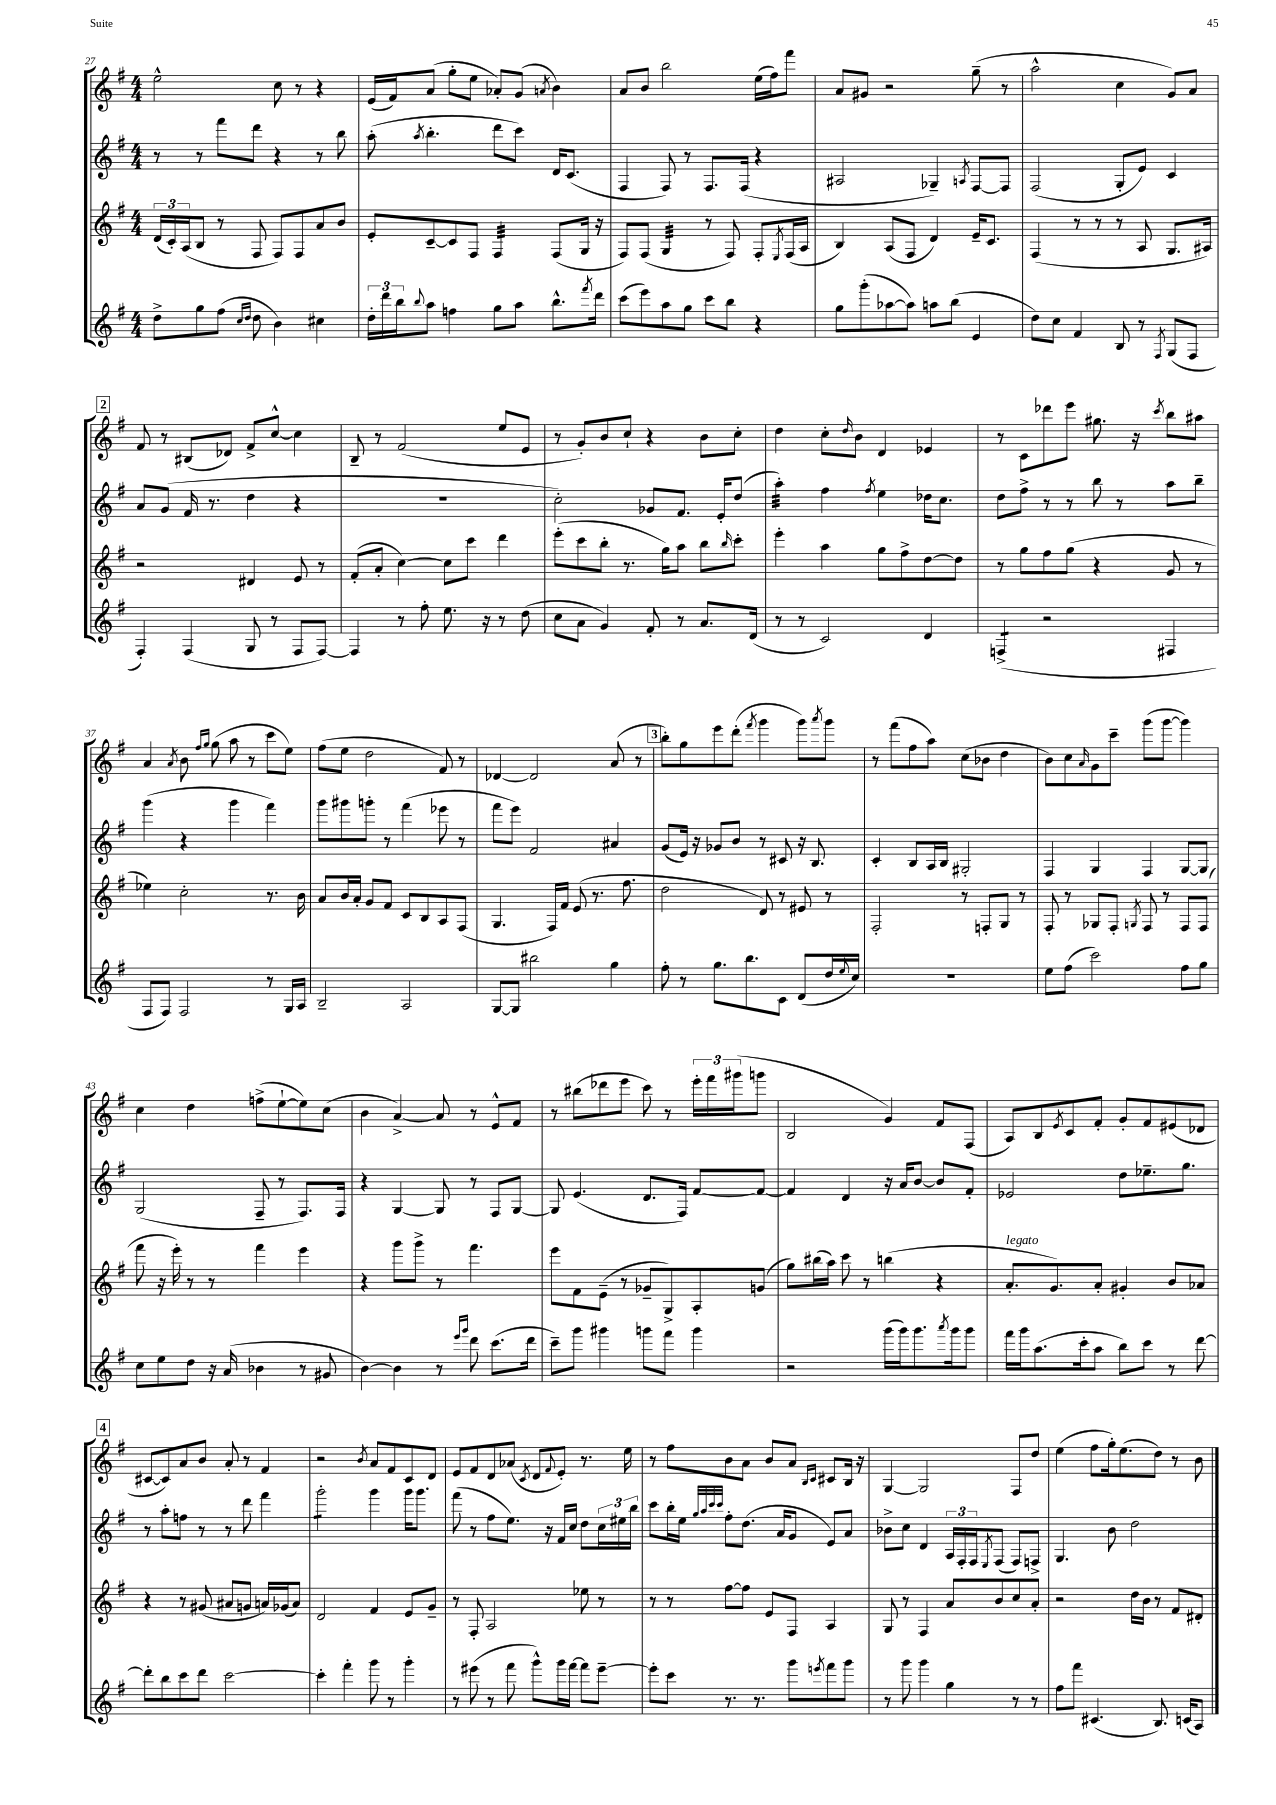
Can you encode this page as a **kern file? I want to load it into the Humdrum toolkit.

**kern	**kern	**kern	**kern
*staff4	*staff3	*staff2	*staff1
*clefG2	*clefG2	*clefG2	*clefG2
*k[f#]	*k[f#]	*k[f#]	*k[f#]
*M4/4	*M4/4	*M4/4	*M4/4
8dd^\L	(24d/LL	8r	2ee^^\
.	24c'/)	.	.
.	(24A/J	.	.
8gg\	8B/J	8r	.
(8ff#\J	8r	8fff#\L	.
16qqcc/LL	.	.	.
16qqdd/JJ	.	.	.
8dd\	8F#/	8ddd\J	.
4b\)	8F#/L)	4r	8cc\
.	8F#/	.	8r
4cc#\	8a/	8r	4r
.	8b/J	8bb\	.
=	=	=	=
24dd'\LL	8e'/L	(8aa'\	(16e/LL
24ddd\	.	.	.
.	.	.	16f#/J)
24bb\J	.	.	.
8qqbb/	.	8qaa/	.
8aa\J	[8c~/	4.bb'\	(8a/J
4ff\	8c/]	.	8gg'\L
.	8F#/J	.	8ee\J
8gg\L	4F#/	8ddd\L	8a-'/L)
8aa\J	.	8ccc\J)	(8g/J
.	.	.	8qa/
8.bb^^\L	(8F#/L	16d/LK	4b\)
.	.	(8.c/J	.
.	16G/Jk	.	.
8qfff#/	.	.	.
16ddd\Jk	16r	.	.
=	=	=	=
(8ccc\L	8F#/L)	4F#/	8a/L
8eee\)	(8F#/J	.	8b/J
8aa\	4G/	8F#/)	2bb\
8gg\J	.	8r	.
8ccc\L	8r	8.F#/L	.
8bb\J	8F#/)	.	.
.	.	(16F#/Jk	.
4r	8F#'/L	4r	(16ee\LL
.	.	.	16ff#\J)
.	8qE/	.	.
.	(16F#/L	.	8fff#\J
.	16A/JJ	.	.
=	=	=	=
8gg\L	4B/)	2A#/	8a/L
(8ggg'\	.	.	8g#/J
[8aa-\	(8A/L	.	2r
8aa-\]J)	8F#/J	.	.
8aa\L	4d/)	4G-~/)	.
(8bb\J	.	.	.
.	.	8qA/	.
4e/	16e~/LK	[8F#/L	(8gg~\
.	8.c/J	.	.
.	.	8F#/]J	8r
=	=	=	=
8dd\L)	(4F#/	(2F#/	2aa^^\
8cc\J	.	.	.
4f#/	8r	.	.
.	8r	.	.
8B/	8r	8G'/L	4cc\
8r	8A/	8e/J)	.
8qF#/	.	.	.
(8G/L	8.G/L	4c/	8g/L)
8F#/J	.	.	8a/J
.	16A#/Jk)	.	.
=	=	=	=
4F#'/)	2r	8a/L	8f#/
.	.	(8g/J	8r
(4F#/	.	16f#/	(8B#/L
.	.	8.r	.
.	.	.	8d-/J)
8G/	4d#/	4dd\	8f#^/L
8r	.	.	[8cc^^/J
8F#/L	8e/	4r	4cc\]
[8F#/J)	8r	.	.
=	=	=	=
4F#/]	(8f#'/L	1r	8B~/
.	8a'/J	.	8r
8r	[4cc\)	.	(2f#/
8ff#'\	.	.	.
8.ee\	8cc\]L	.	.
.	8ccc\J	.	.
16r	.	.	.
8r	4ddd\	.	8ee/L
(8dd\	.	.	8e/J
=	=	=	=
8cc\L	(8eee'\L	2cc'\)	8r
8a\J	8ccc\	.	8g'/L)
4g/)	8bb'\J	.	8b/
.	8.r	.	8cc`/J
8f#'/	.	8g-/L	4r
.	16gg\LK)	.	.
8r	8aa\J	8.f#/J	.
8.a/L	8bb\L	.	8b\L
.	.	16e'/LK	.
.	16qqbb/	.	.
.	8ccc'\J	(8dd/J	8cc'\J
(16d/Jk	.	.	.
=	=	=	=
8r	4eee'\	4aa'\)	4dd\
8r	.	.	.
2c/)	4aa\	4ff#\	8cc'\L
.	.	.	16qqdd/
.	.	.	8b\J
.	.	8qff#/	.
.	8gg\L	4ee\	4d/
.	8ff#^\	.	.
4d/	[8dd\	16dd-\LK	4e-/
.	.	8.cc\J	.
.	8dd\]J	.	.
=	=	=	=
(4F^/	8r	8dd\L	8r
.	8gg\L	8ff#^\J	8c\L
2r	8ff#\	8r	8ddd-\
.	(8gg\J	8r	8eee\J
.	4r	8bb\	8.gg#\
.	.	8r	.
.	.	.	16r
.	.	.	8qccc/
4F#/	8g/	8aa\L	8bb\L
.	8r	8bb~\J	8aa#\J
=	=	=	=
8F#/L	4ee-\)	(4ggg\	4a/
8F#/J)	.	.	.
.	.	.	8qa/
2F#/	2cc'\	4r	8b\
.	.	.	16qqff#/LL
.	.	.	16qqgg/JJ
.	.	.	(8gg\
.	.	4ggg\	8aa\
.	.	.	8r
8r	8.r	4fff#\)	8ccc\L
16G/LL	.	.	8ee\J)
16A/JJ	16b\	.	.
=	=	=	=
2B~/	8a/L	8ggg\L	(8ff#\L
.	16b/L	8ggg#\	8ee\J
.	16a'/JJ	.	.
.	8g/L	8ggg'\J	2dd\
.	8f#/J	8r	.
2A/	8c/L	(4fff#\	.
.	8B/	.	.
.	8A/	8eee-\	8f#/)
.	(8F#/J	8r	8r
=	=	=	=
[8G/L	4.G/	8fff#\L	[4d-/
8G/]J	.	8eee\J)	.
2bb#\	.	2f#/	2d-/]
.	16F#/LL)	.	.
.	16f#/JJ	.	.
.	(8e/	.	.
.	8.r	.	.
4gg\	.	4a#/	(8a/
.	8.ff#\	.	.
.	.	.	8r
=	=	=	=
8ff#'\	2dd\	(8g/L	8bb'\L)
8r	.	16e/Jk)	8gg\
.	.	16r	.
8.gg\L	.	8g-/L	8eee\
.	.	8b/J	(8ddd'\J
8.bb\	.	.	.
.	.	.	8qfff#/
.	8d/)	8r	4ggg\
8c\J	8r	8c#/	.
(8d/L	8e#/	16r	8ggg\L)
.	.	8.B/	.
.	.	.	8qaaa/
16dd/L	8r	.	8ggg\J
8qqee/	.	.	.
16cc/JJ)	.	.	.
=	=	=	=
1r	2F#'/	4c'/	8r
.	.	.	(8fff#\L
.	.	8B/L	8ff#\
.	.	16A/L	8aa\J)
.	.	16B/JJ	.
.	8r	2G#'/	(8cc\L
.	8F'/L	.	8b-\J
.	8G/J	.	4dd\
.	8r	.	.
=	=	=	=
8ee\L	8F#'/	4F#/	8b\L)
(8ff#\J	8r	.	8cc\
.	.	.	16qqa/
2ccc\)	8G-/L	4G/	8g\
.	8F#'/J	.	8ccc~\J
.	8qG/	.	.
.	8F#/	4F#/	(8ggg\L
.	8r	.	[8ggg\J
8ff#\L	8F#/L	[8G/L	4ggg\])
8gg\J	(8F#/J	8G/]J	.
=	=	=	=
8cc\L	8fff#\	(2G/	4cc\
8ee\	16r	.	.
.	16eee'\)	.	.
8dd\J	8r	.	4dd\
16r	8r	.	.
(16a/	.	.	.
4b-\	4fff#\	8F#~/	(8ff^\L
.	.	8r	[8ee`\
8r	4eee\	8.F#/L)	8ee\])
8g#/	.	.	(8cc\J
.	.	16F#/Jk	.
=	=	=	=
[4b\)	4r	4r	4b\
4b\]	8ggg\L	[4G/	[4a^/)
.	8ggg^\J	.	.
8r	8r	8G/]	8a/]
16qqeee/LL	.	.	.
16qqggg/JJ	.	.	.
8ddd\	4.fff#\	8r	8r
(8.ccc\L	.	8F#/L	8e^^/L
.	.	[8G/J	8f#/J
16ddd\Jk	.	.	.
=	=	=	=
8ccc~\L)	8eee\L	8G/]	8r
8ggg\J	8f#\	(4.e/	(8bb#\L
4ggg#\	(8e~\J	.	8ddd-\
.	8r	.	8eee\J
8ggg\L	8g-~/L	8.d/L	8ccc\)
8fff#\J	8G^/)	.	8r
.	.	16F#/Jk)	.
4ggg\	8A'/	[8f#/L	24eee'\LL
.	.	.	24fff#\
.	.	.	(24ggg#\J
.	(8g/J	8f#/_J	8ggg\J
=	=	=	=
2r	8gg\L)	4f#/]	2B/
.	(16bb#\L	.	.
.	16aa\JJ)	.	.
.	8ccc\	4d/	.
.	8r	.	.
(16ggg\LL	(4bb\	16r	4g/)
16ggg\J)	.	16a/LK	.
8.ggg\	.	[8b/J	.
.	4r	8b/]L	8f#/L
8qaaa/	.	.	.
16ggg\k	.	.	.
8ggg\J	.	8f#'/J	(8F#/J
=	=	=	=
16fff#\LL	8.a'/L	2e-/	8A/L)
16ggg\J	.	.	.
(8.aa\	.	.	8B/
.	8.g/)	.	.
.	.	.	8qe/
.	.	.	8c/
16ccc'\k	.	.	.
8aa\J	8a'/J	.	8f#'/J
8bb\L)	4g#'/	8dd\L	8g'/L
8ccc\J	.	8.ee-~\	8f#/
8r	8b/L	.	(8e#/
.	.	8.gg\J	.
[8ddd\	8a-/J	.	8d-/J
=	=	=	=
8ddd'\]L	4r	8r	[8c#/L
8bb\	.	8aa'\L	8c#/])
8ccc\	8r	8ff\J	8a/
8ddd\J	(8g#/	8r	8b/J
[2ccc\	8a#/L	8r	8a'/
.	8g/J	8ddd\	8r
.	16a/LL)	4fff#\	4f#/
.	(16g-/J	.	.
.	8a/J)	.	.
=	=	=	=
4ccc'\]	2d/	2ggg'\	2r
4fff#'\	.	.	.
.	.	.	8qb/
8ggg\	4f#/	4ggg\	8a/L
8r	.	.	8f#/
4ggg'\	8e/L	16ggg\LK	8c/
.	.	8.ggg\J	.
.	8g~/J	.	8d/J
=	=	=	=
8r	8r	(8fff#\	8e/L
(8eee#\	8F#'/	8r	8f#/
8r	2A/	8ff#\L	8d/
8fff#\	.	8.ee\J)	(8a-/J
.	.	.	8qc/
8ggg^^\L)	.	.	8d/L
.	.	16r	.
.	.	.	8qqf#/
16ggg\L	.	16f#/LL	8e'/J)
[16fff#\JJ	.	16cc/JJ	.
8fff#\]L	8ee-\	8dd\L	8.r
[8eee#~\J	8r	24cc\L	.
.	.	24ee#\	.
.	.	.	16ee\
.	.	24bb\JJ	.
=	=	=	=
8eee#'\]L	8r	8ccc\L	8r
8ccc\J	8r	16bb'\L	8ff#\L
.	.	16ee\JJ	.
.	.	32qqgg/LLL	.
.	.	32qqaa/	.
.	.	32qqccc/	.
.	.	32qqccc/JJJ	.
8.r	[8ff#\L	8ff#'\L	8b\
.	8ff#\]J	(8.dd\J	8a\J
8.r	.	.	.
.	8e/L	.	8b/L
.	.	16a/LK	.
8ggg\L	8F#/J	8g/J	8a/J
.	.	.	16qqB/LL
8qeee/	.	.	16qqc/JJ
8fff#\	4A/	8e/L)	8c#/L
8ggg\J	.	8a/J	16B/Jk
.	.	.	16r
=	=	=	=
8r	8G/	8b-^\L	[4G/
8ggg\	8r	8cc\J	.
4ggg\	4F#/	4d/	2G/]
4gg\	8a/L	24A/LL	.
.	.	24F#'/	.
.	.	24F#/J	.
.	.	8qE/	.
.	8b/	(8F#/J	.
8r	8cc/	8F#/L)	8F#/L
8r	8a'/J	8F^/J	8dd/J
=	=	=	=
8ff#\L	2r	4.G/	(4ee\
8fff#\J	.	.	.
(4.c#/	.	.	8ff#\L
.	.	8b\	16gg'\k)
.	.	.	(8.ee\
.	16dd\LL	2dd\	.
.	16b\JJ	.	.
8.B/)	8r	.	8dd\J)
.	8f#/L	.	8r
(16c/LK	.	.	.
8A/J)	8d#'/J	.	8b\
==	==	==	==
*-	*-	*-	*-
